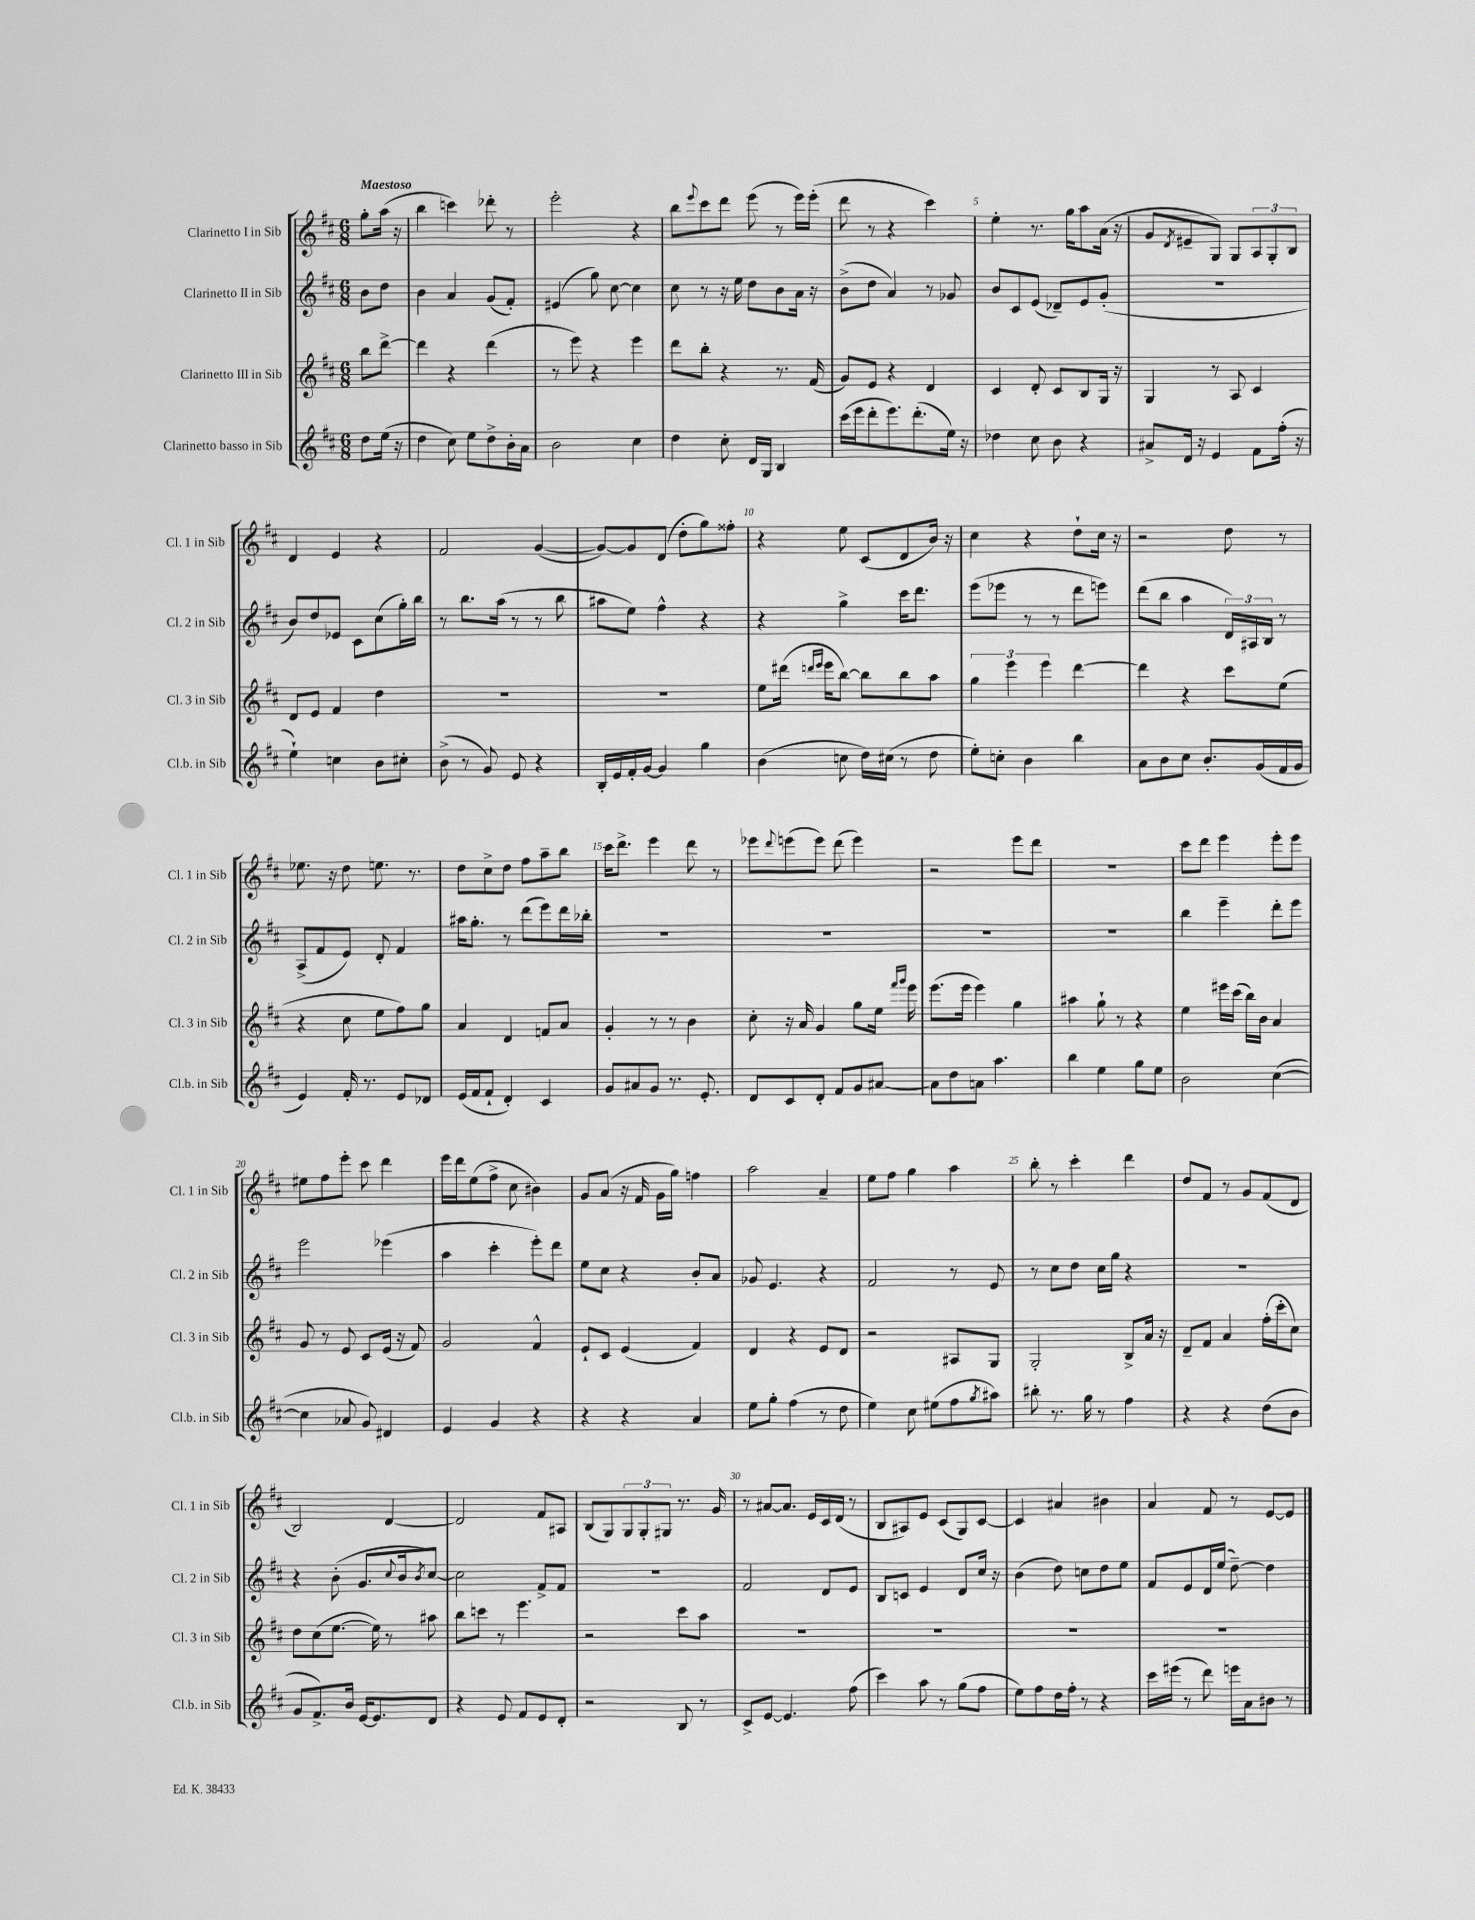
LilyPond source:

<<
\new StaffGroup <<
\new Staff = "s0" \with { instrumentName = "Clarinetto I in Sib" shortInstrumentName = "Cl. 1 in Sib" } {
    \clef treble \key d \major \numericTimeSignature \time 6/8 \partial 4 \tempo "Maestoso"
    g''8-. a''16( r16 |
    b''4 c'''4) des'''8-. r8 |
    e'''2-. r4 |
    b''8 \appoggiatura { e'''8 } cis'''8 d'''8 e'''8( r8 e'''16) e'''16-.( |
    d'''8 r8 r4 cis'''4) |
    e''4-. r8. g''16 a''8 a'16( r16 |
    g'8 \acciaccatura { d'8 } eis'8-- g8) g8 \tuplet 3/2 { a8 g8-. b8 } |
    d'4 e'4 r4 |
    fis'2 g'4~( |
    g'8~) g'8 d'8( d''8-. g''8) fisis''8-. |
    r4 e''8 cis'8( d'8 b'16) r16 |
    cis''4 r4 d''8-! cis''16 r16 |
    r2 d''8 r8 |
    ees''8. r16 d''8 e''8. r8. |
    d''8 cis''8-> d''8 fis''8 a''8-- b''8 |
    cis'''16 d'''8.-> e'''4 d'''8 r8 |
    ees'''8 \appoggiatura { d'''8 } e'''8( e'''8) d'''8( e'''4) |
    r2 e'''8 d'''8 |
    R2. |
    cis'''8 d'''8 e'''4 e'''8-. e'''8 |
    eis''8 fis''8 e'''8-. cis'''8 d'''4 |
    e'''16 d'''16 e''8( fis''8-> cis''8 bis'4) |
    g'8 a'8( r16 fis'16 g'16 g''16) f''4 |
    a''2 a'4-- |
    e''8 fis''8 g''4 a''4 |
    b''8-. r8 cis'''4-. d'''4 |
    d''8 fis'8 r8 g'8 fis'8( d'8 |
    b2) d'4~ |
    d'2 fis'8 ais8 |
    b8( g8) \tuplet 3/2 { g8 g8-. gis8 } r8. g'16 |
    r8 ais'8~ ais'8. e'16 cis'16 d'16( r8 |
    b8 ais8) e'8 cis'8( g8) cis'8~ |
    cis'4 ais'4 bis'4 |
    a'4 fis'8 r8 e'8~ e'8 \bar "|." |
}
\new Staff = "s1" \with { instrumentName = "Clarinetto II in Sib" shortInstrumentName = "Cl. 2 in Sib" } {
    \clef treble \key d \major \numericTimeSignature \time 6/8 \partial 4
    b'8 d''8 |
    b'4 a'4 g'8( fis'8-.) |
    eis'4( g''8) cis''8~ cis''4 |
    cis''8 r8 r16 e''16 d''8 b'8 a'16 r16 |
    b'8->( d''8 a'4) r8 ges'8 |
    b'8 cis'8 e'8( des'8--) e'8 g'8-.( |
    R2. |
    b'8) d''8 ees'8 cis'8 cis''8( g''16-.) b''16 |
    r8 b''8. a''16( r8 r8 b''8 |
    ais''8 e''8) fis''4-^ r4 |
    r4 g''4-> cis'''16 d'''8. |
    e'''8( ees'''8 r8 r8 d'''8 e'''8) |
    d'''8( b''8 a''4 \tuplet 3/2 { d'16) ais16 b16 } r8 |
    a8->( fis'8 e'8) d'8-. fis'4 |
    ais''16 g''8.-. r8 d'''8( e'''8) d'''16 bes''16-. |
    R2. |
    R2. |
    R2. |
    R2. |
    b''4 e'''4-- d'''8-. e'''8 |
    e'''2 ees'''4( |
    a''4 cis'''4-. e'''8-.) d'''8 |
    e''8 cis''8 r4 b'8-. a'8 |
    ges'8 e'4. r4 |
    fis'2 r8 e'8 |
    r8 cis''8 d''8 cis''16 g''16 r4 |
    R2. |
    r4 b'8-.( g'8. \appoggiatura { cis''8 } b'16 \acciaccatura { b'8 } cis''8~) |
    cis''2 fis'8-> fis'8 |
    R2. |
    fis'2 d'8 e'8 |
    b8 c'8 e'4 d'8 cis''16 r16 |
    b'4( d''8) c''8 d''8 e''8 |
    fis'8 e'8 d'16 e''16( d''8~--) d''4 \bar "|." |
}
\new Staff = "s2" \with { instrumentName = "Clarinetto III in Sib" shortInstrumentName = "Cl. 3 in Sib" } {
    \clef treble \key d \major \numericTimeSignature \time 6/8 \partial 4
    b''8 d'''8~-> |
    d'''4 r4 d'''4( |
    r8 e'''8) r4 e'''4 |
    d'''8 b''8-. r4 r8. fis'16( |
    g'8) e'8 r4 d'4 |
    cis'4 d'8-. cis'8 b8 g16 r16 |
    g4 r8 a8 cis'4 |
    d'8 e'8 fis'4 d''4 |
    R2. |
    R2. |
    e''8 dis'''16( \grace { d'''16 e'''16 } e'''16 b''8~) b''8 b''8 a''8 |
    \tuplet 3/2 { g''4 e'''4 e'''4 } d'''4~ |
    d'''4 r4 cis'''8 e''8( |
    r4 cis''8 e''8 fis''8) g''8 |
    a'4 d'4 f'8 a'8 |
    g'4-. r8 r8 b'4 |
    cis''8-. r16 a'16 g'4 g''8 e''16 \grace { fis'''16 g'''16 } e'''16 |
    e'''8.( e'''16 e'''4) g''4 |
    ais''4 g''8-! r8 r4 |
    e''4 eis'''16 cis'''16( b''16) b'16 a'4 |
    g'8 r8 e'8 cis'8 e'16( r16 fis'8) |
    g'2 fis'4-^ |
    e'8-! cis'8 e'4( fis'4) |
    d'4 r4 e'8 d'8 |
    r2 ais8 g8 |
    g2-. b8-> a'16 r16 |
    d'8-- fis'8 a'4 fis''16-.( cis'''16-. cis''8) |
    d''8 cis''8( e''8.~ e''16) r8 ais''8 |
    b''8 c'''8 r8 e'''4. |
    r2 cis'''8 a''8 |
    R2. |
    R2. |
    R2. |
    R2. \bar "|." |
}
\new Staff = "s3" \with { instrumentName = "Clarinetto basso in Sib" shortInstrumentName = "Cl.b. in Sib" } {
    \clef treble \key d \major \numericTimeSignature \time 6/8 \partial 4
    d''8 e''16( r16 |
    d''4 cis''8) e''8 d''8-> b'16-. a'16 |
    b'2 cis''4 |
    d''4 cis''8-. d'16 g16 b4 |
    cis'''16( e'''16 d'''8-. e'''8.) d'''8.-.( e''16) r16 |
    des''4 cis''8 b'8 r4 |
    ais'8-> d'16 r16 e'4 fis'8 fis''16-.( r16 |
    e''4-!) c''4 b'8 cis''8-. |
    b'8->( r8 g'8) e'8 r4 |
    b16-. e'16 fis'16-. g'16~ g'4 g''4 |
    b'4( c''8 d''16) cis''16( r8 d''8 |
    e''8-.) c''8-. b'4 b''4 |
    a'8 b'8 cis''8 b'8.-. g'16( fis'16 g'16 |
    e'4) fis'16-. r8. e'8 des'8 |
    e'16( fis'16 fis'8-! d'4-.) cis'4 |
    g'8 ais'8 g'8 r8. e'8.-. |
    d'8 cis'8 d'8-. fis'8 g'8 ais'8~ |
    ais'8 d''8 a'8 a''4. |
    b''4 e''4 g''8 e''8 |
    b'2 cis''4~( |
    cis''4 aes'8 g'8) dis'4 |
    e'4 g'4 r4 |
    r4 r4 a'4 |
    e''8 g''8-. fis''4( r8 d''8 |
    e''4) cis''8 eis''8( fis''8 \acciaccatura { g''8 } ais''8) |
    bis''8-. r8. g''16 r8 fis''4 |
    r4 r4 d''8( b'8 |
    g'8 fis'8.->) b'16 e'16~ e'8. d'8 |
    r4 e'8 fis'8 e'8 d'8-. |
    r2 b8 r8 |
    cis'8-> e'8~ e'4. fis''8( |
    cis'''4) a''8 r8 g''8( fis''8 |
    e''8) fis''8 d''16 fis''16-. r8 r4 |
    cis'''16 eis'''16( r8 d'''8) e'''16 a'16 bis'8 r8 \bar "|." |
}
>>
>>
\layout { \context { \Score \override BarNumber.break-visibility = ##(#f #t #t) barNumberVisibility = #(every-nth-bar-number-visible 5) } }
